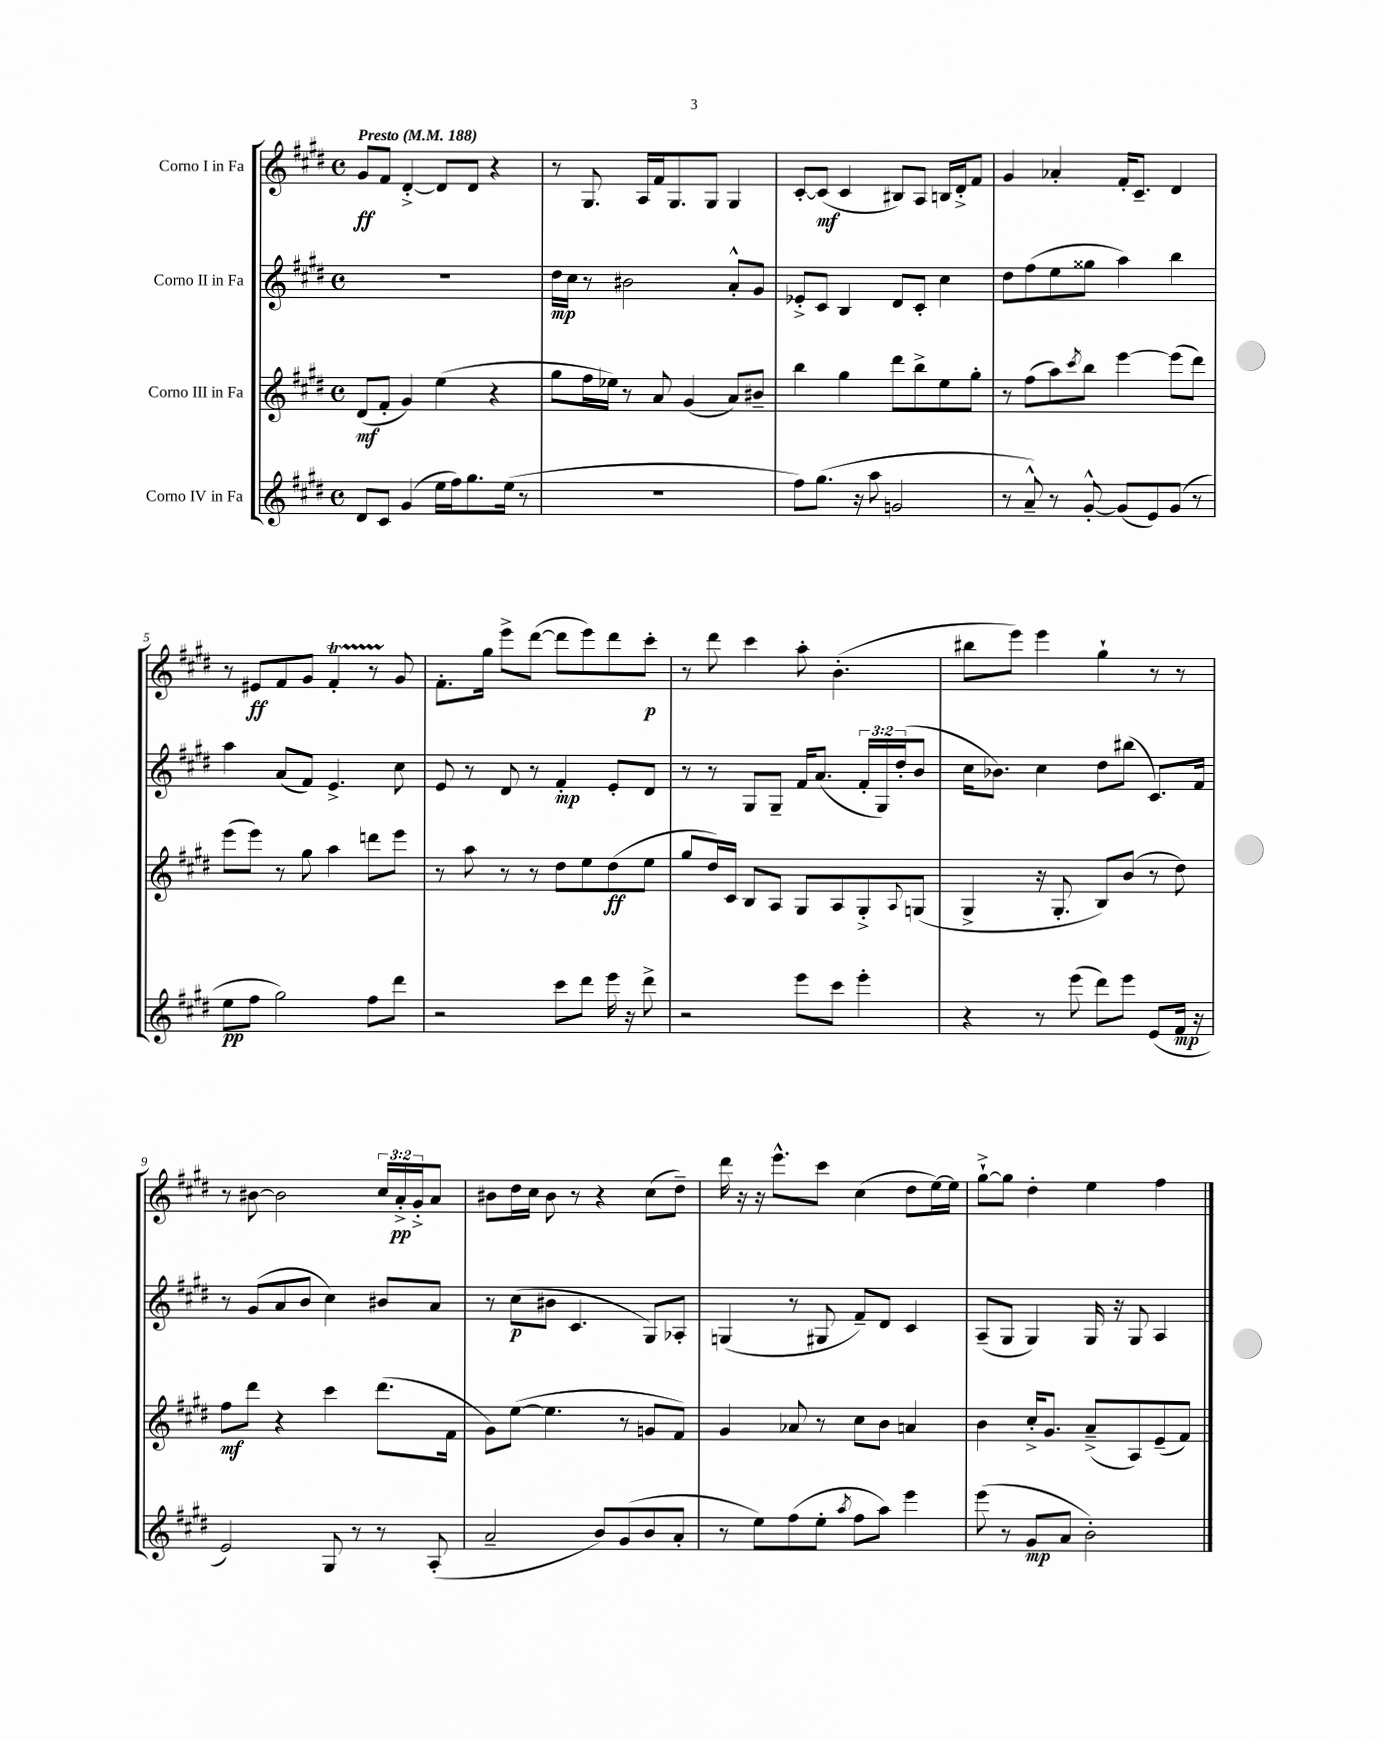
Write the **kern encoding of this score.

**kern	**kern	**kern	**kern
*staff4	*staff3	*staff2	*staff1
*clefG2	*clefG2	*clefG2	*clefG2
*k[f#c#g#d#]	*k[f#c#g#d#]	*k[f#c#g#d#]	*k[f#c#g#d#]
*M4/4	*M4/4	*M4/4	*M4/4
*met(c)	*met(c)	*met(c)	*met(c)
*MM188	*MM188	*MM188	*MM188
8d#/L	(8d#/L	1r	8g#/L
8c#/J	8f#'/J	.	8f#/J
(4g#/	4g#/)	.	[4d#'^/
16ee\LL	(4ee\	.	8d#/]L
16ff#\J)	.	.	.
8.gg#\	.	.	8d#/J
.	4r	.	4r
(16ee\Jk	.	.	.
8r	.	.	.
=	=	=	=
1r	8gg#\L	16dd#\LL	8r
.	.	16cc#\JJ	.
.	16ff#\L	8r	8.G#/
.	16ee-\JJ)	.	.
.	8r	2b#\	.
.	.	.	16A/LL
.	8a/	.	16f#/J
.	.	.	8.G#/
.	(4g#/	.	.
.	.	.	8G#/J
.	8a/L)	8a'^^/L	4G#/
.	8b#~/J	8g#/J	.
=	=	=	=
8ff#\L)	4bb\	8e-'^/L	[8c#'/L
(8.gg#\J	.	8c#/J	(8c#/]J
.	4gg#\	4B/	4c#/
16r	.	.	.
8aa\	.	.	.
2g/	8ddd#\L	8d#/L	8B#/L)
.	8bb^\	8c#'/J	8A/J
.	8ee\	4cc#\	16B/LL
.	.	.	16d#'^/J
.	8gg#'\J	.	8f#/J
=	=	=	=
8r	8r	8dd#\L	4g#/
8a~^^/)	(8ff#\L	(8ff#\	.
8r	8aa\)	8ee\	4a-'/
.	8qccc#/	.	.
[8g#'^^/	8bb\J	8gg##\J	.
(8g#/]L	[4eee\	4aa\)	16f#'/LK
.	.	.	8.c#~/J
8e/)	.	.	.
(8g#/J	(8eee\]L	4bb\	4d#/
8r	8ddd#\J)	.	.
=	=	=	=
8ee\L	(8eee\L	4aa\	8r
8ff#\J	8eee\J)	.	8e#/L
2gg#\)	8r	(8a/L	8f#/
.	8gg#\	8f#/J)	8g#/J
.	4aa\	4.e^/	4f#'/
8ff#\L	8ddd\L	.	8r
8ddd#\J	8eee\J	8cc#\	8g#/
=	=	=	=
2r	8r	8e/	8.f#'\L
.	8aa\	8r	.
.	.	.	16gg#\Jk
.	8r	8d#/	8eee^\L
.	8r	8r	([8ddd#\J
8ccc#\L	8dd#\L	4f#'/	8ddd#\]L
8ddd#\J	8ee\	.	8eee\)
16eee\	(8dd#\	8e'/L	8ddd#\
16r	.	.	.
8ddd#^\	8ee\J	8d#/J	8ccc#'\J
=	=	=	=
2r	8gg#/L	8r	8r
.	16dd#/L)	8r	8ddd#\
.	16c#/JJ	.	.
.	8B/L	8G#/L	4ccc#\
.	8A/J	8G#~/J	.
8eee\L	8G#/L	16f#/LK	8aa'\
.	.	(8.a/J	.
8ccc#\J	8A/	.	(4.b'\
4eee'\	8G#'^/	24f#'/LL	.
.	.	24G#/)	.
.	.	(24dd#'/J	.
.	8qqA/	.	.
.	(8G/J	8b/J	.
=	=	=	=
4r	4G#^/	16cc#\LK	8bb#\L
.	.	8.b-\J)	.
.	.	.	8eee\J)
8r	16r	4cc#\	4eee\
.	8.G#'/	.	.
(8eee\	.	.	.
8ddd#\L)	8B/L)	8dd#\L	4gg#`\
8eee\J	(8b/J	(8bb#\J	.
(8e/L	8r	8.c#/L)	8r
16f#/Jk	8dd#\)	.	8r
16r	.	16f#/Jk	.
=	=	=	=
2e/)	8ff#\L	8r	8r
.	8ddd#\J	(8g#/L	[8b#\
.	4r	8a/	2b#\]
.	.	8b/J	.
8G#/	4ccc#\	4cc#\)	.
8r	.	.	.
8r	(8.ddd#\L	8b#/L	24cc#/LL
.	.	.	24a'^/
.	.	.	24g#'^/J
(8A'/	.	8a/J	8a/J
.	16f#\Jk	.	.
=	=	=	=
2a~/	8g#\L)	8r	8b#\L
.	([8ee\J	(8cc#\L	16dd#\L
.	.	.	16cc#\JJ
.	4.ee\]	8b#\J	8b#\
.	.	4.c#/	8r
8b/L)	.	.	4r
(8g#/	8r	.	.
8b/	8g/L	8G#/L)	(8cc#\L
8a'/J	8f#/J)	8A-'/J	8dd#~\J)
=	=	=	=
8r	4g#/	(4G/	16ddd#\
.	.	.	16r
8ee\L)	.	.	16r
.	.	.	8.eee^^\L
(8ff#\	8a-/	8r	.
8ee'\J	8r	8G#/	8ccc#\J
8qaa/	.	.	.
8ff#\L	8cc#\L	8f#~/L)	(4cc#\
8aa\J)	8b\J	8d#/J	.
4eee\	4a/	4c#/	8dd#\L
.	.	.	[16ee\L)
.	.	.	16ee\]JJ
=	=	=	=
(8eee\	4b\	(8A~/L	[8gg#`^\L
8r	.	8G#/J	8gg#\]J
8g#/L	16cc#'^/LK	4G#/)	4dd#'\
.	8.g#/J	.	.
8a/J	.	.	.
2b'\)	(8a~^/L	16G#/	4ee\
.	.	16r	.
.	8A/)	8G#/	.
.	(8e~/	4A/	4ff#\
.	8f#/J)	.	.
==	==	==	==
*-	*-	*-	*-
